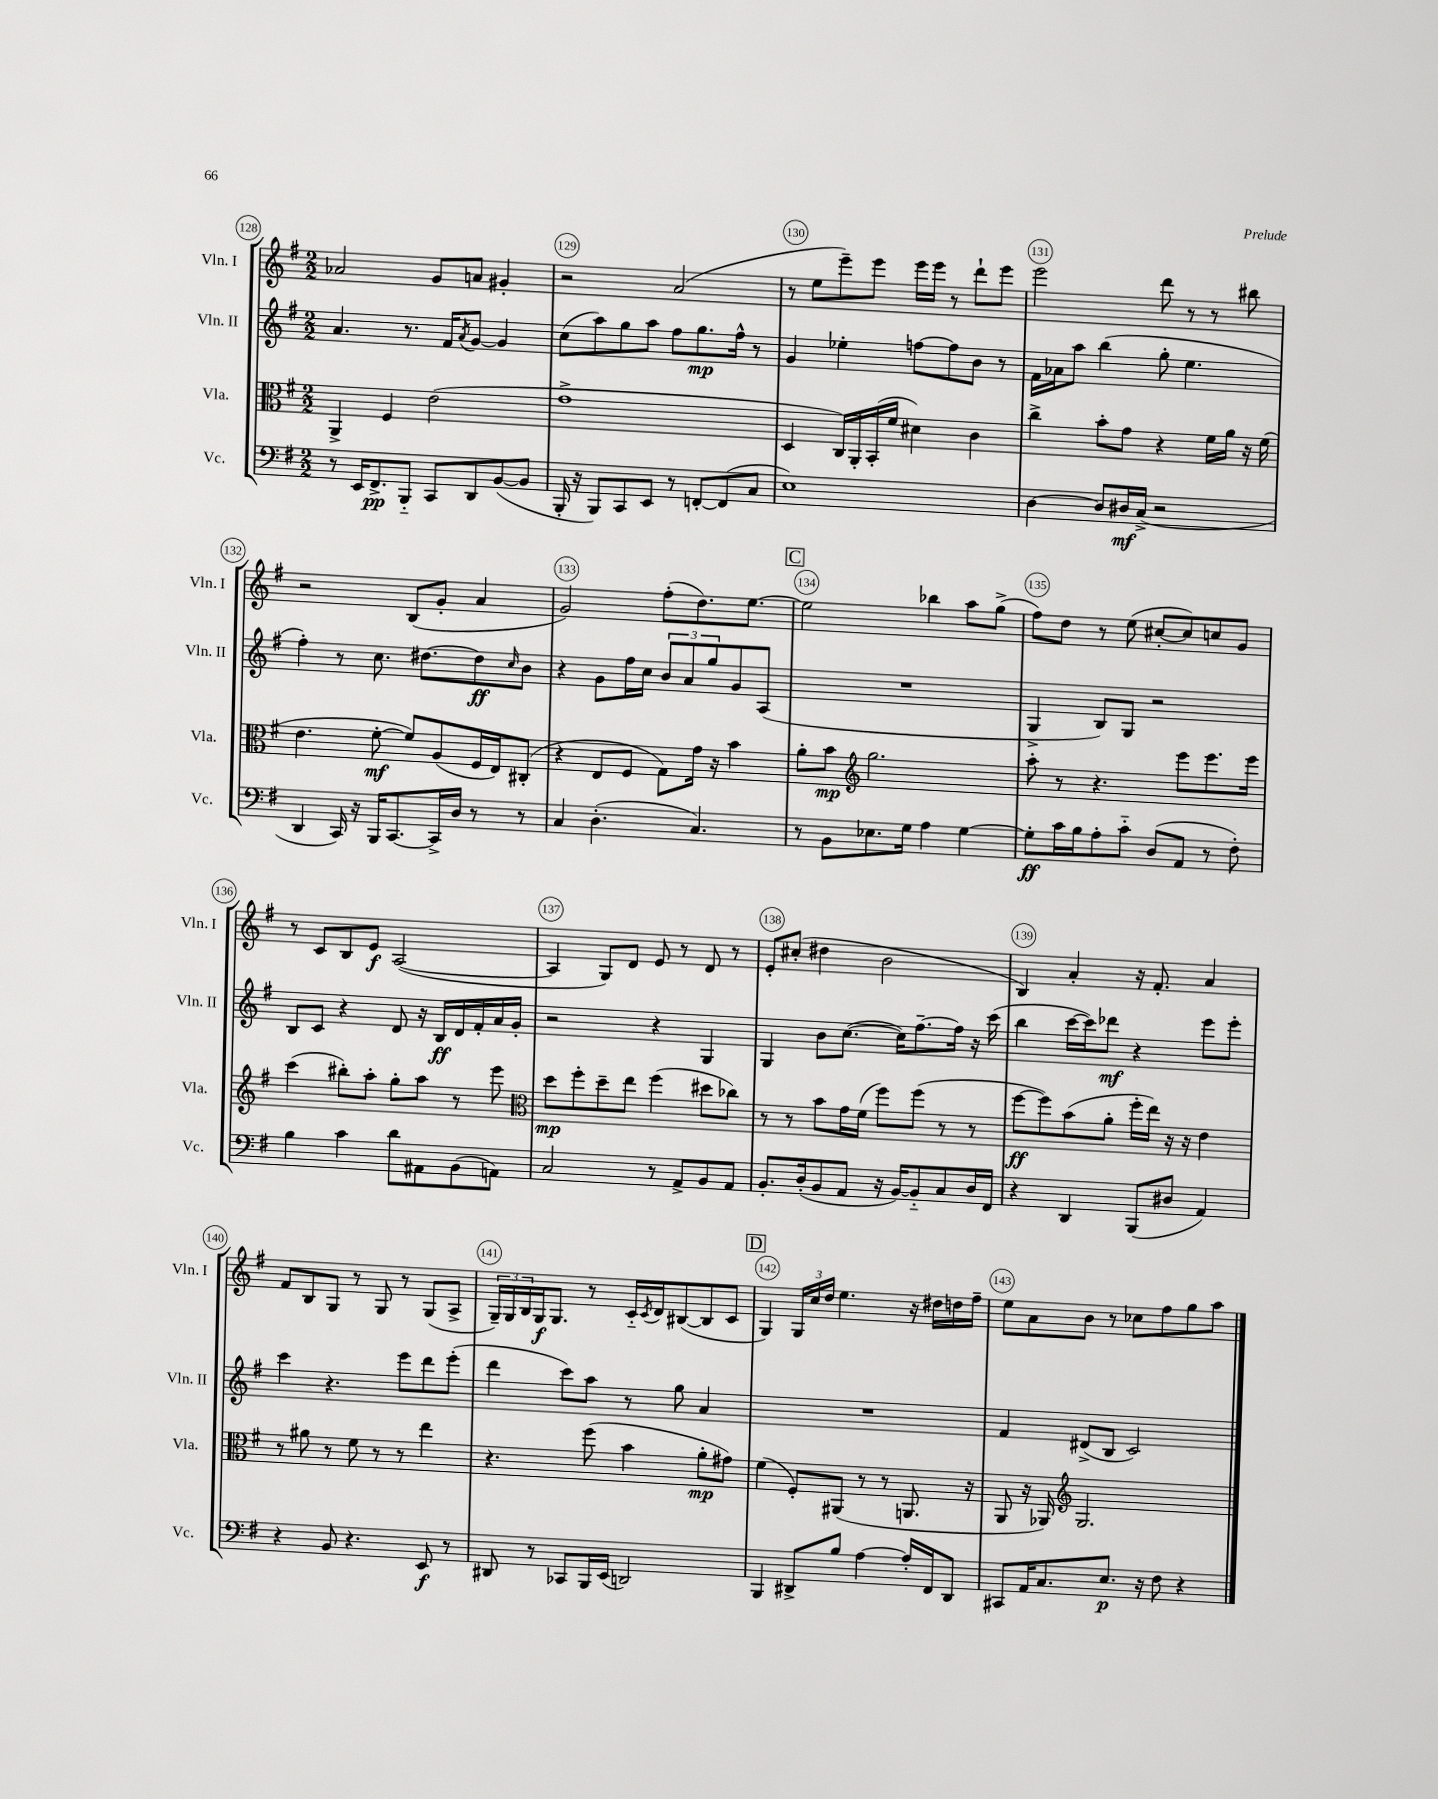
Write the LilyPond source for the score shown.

<<
\new StaffGroup <<
\new Staff = "s0" \with { instrumentName = "Vln. I" shortInstrumentName = "Vln. I" } {
    \clef treble \key g \major \numericTimeSignature \time 2/2
    aes'2 g'8 a'8 gis'4-. |
    r2 a'2( |
    r8 e''8 e'''8--) e'''8 e'''16 e'''16 r8 d'''8-! e'''8 |
    e'''2 d'''8 r8 r8 bis''8 |
    r2 b8( g'8-. a'4 |
    g'2) fis''8-.( d''8.) e''8.~ |
    \mark \markup { \box "C" } e''2 bes''4 a''8 g''8->( |
    fis''8) d''8 r8 e''8( cis''8~-. cis''8) c''8 g'8 |
    r8 c'8 b8 e'8\f a2~( |
    a4 g8) d'8 e'8 r8 d'8 r8 |
    e'8-. cis''8-.( dis''4 b'2 |
    b4) a'4-. r16 fis'8.-. a'4 |
    fis'8 b8 g8 r8 g8 r8 g8( a8-> |
    \tuplet 3/2 { g16--) g16 b16 } g16\f g8. r8 c'16-_ \acciaccatura { c'8 } d'16 bis8~( bis8 c'8 |
    \mark \markup { \box "D" } g4) \tuplet 3/2 { g16 c''16 d''16 } e''4. r16 dis''16 d''16 fis''16-- |
    e''8 a'8 b'8 r8 ces''8 fis''8 g''8 a''8 \bar "|." |
}
\new Staff = "s1" \with { instrumentName = "Vln. II" shortInstrumentName = "Vln. II" } {
    \clef treble \key g \major \numericTimeSignature \time 2/2
    a'4. r8. fis'16 \acciaccatura { a'8 } g'8~ g'4 |
    c''8( a''8) g''8 a''8 fis''8 g''8.\mp fis''16-^ r8 |
    g'4 ees''4-. f''8~ f''8 b'8 r8 |
    fis'16 aes'16 a''8 b''4( g''8-. e''4. |
    fis''4-.) r8 c''8. dis''8.~ dis''8\ff \grace { c''16 } b'8 |
    r4 g'8 fis''16 c''16 \tuplet 3/2 { b'8 a'8 g''8 } g'8 a8( |
    \mark \markup { \box "C" } R1 |
    g4-> b8) g8 r2 |
    b8 c'8 r4 d'8 r16 b16\ff d'16 fis'16-. a'16 g'16-. |
    r2 r4 g4 |
    g4 b'8 c''8.~( c''16) fis''8.~-- fis''16 r16 c'''16( |
    b''4 c'''16~ c'''16) des'''8\mf r4 e'''8 e'''8-. |
    c'''4 r4. e'''8 d'''8 e'''8-.( |
    d'''4 c'''8) a''8 r8 g''8 a'4 |
    \mark \markup { \box "D" } R1 |
    fis'4 dis'8->( b8 c'2) \bar "|." |
}
\new Staff = "s2" \with { instrumentName = "Vla." shortInstrumentName = "Vla." } {
    \clef alto \key g \major \numericTimeSignature \time 2/2
    a,4-> fis4 e'2( |
    g'1-> |
    d4 c16) a,16-. b,16-.( fis'16 dis'4) c'4 |
    c''4-> b'8-. g'8 r4 fis'16 a'16 r16 fis'16( |
    e'4. fis'8~-.\mf fis'8) a8( fis16 e16) cis8-.( |
    r4 e8 fis8 g8) g'16 r16 b'4 |
    \mark \markup { \box "C" } a'8-. b'8\mp \clef treble g''2. |
    a''8-. r8 r4. e'''8 e'''8. e'''16 |
    c'''4( bis''8-.) a''8-. g''8-. a''8 r8 e'''8 |
    \clef alto d''8\mp fis''8-. d''8-- e''8 fis''4( dis''8 ces''8) |
    r8 r8 b'8 g'16 fis'16( fis''8) fis''8( r8 r8 |
    fis''8~\ff fis''8) b'8( a'8-. fis''16-. e''16) r16 r16 e'4 |
    r8 ais'8 r8 fis'8 r8 r8 e''4 |
    r4. fis''8( b'4 a'8-.\mp gis'8) |
    \mark \markup { \box "D" } fis'4( fis8-.) ais,8( r8 r8 a,8. r16 |
    a,8 r16 aes,16) \clef treble g2. \bar "|." |
}
\new Staff = "s3" \with { instrumentName = "Vc." shortInstrumentName = "Vc." } {
    \clef bass \key g \major \numericTimeSignature \time 2/2
    r8 e,16 fis,8.->\pp b,,8-_ c,8 d,8 b,8~( b,8 |
    b,,16-. r16 b,,8) c,8 e,8 r8 f,8~-. f,8( c8 |
    e1) |
    d4~ d8 dis16\mf c16->( r2 |
    d,4 c,16) r16 b,,16 c,8.~ c,16-> d16 r8 r8 |
    c4 d4.-.( c4.) |
    \mark \markup { \box "C" } r8 b,8 ees8. g16 a4 g4~ |
    g8-.\ff c'16 b16 a8-. c'8-_ d8( a,8 r8 fis8-.) |
    b4 c'4 d'8 ais,8 b,8( a,8) |
    c2 r8 a,8-> b,8 a,8 |
    b,8.-. d16-.( b,8 a,8 r16 b,16~) b,8-_ c8 d16 fis,16 |
    r4 d,4 b,,8( dis8 a,4) |
    r4 b,8 r4. e,8\f r8 |
    dis,8 r8 ces,8 b,,16 e,16( d,2) |
    \mark \markup { \box "D" } b,,4 dis,8-> b8 a4~ a16-. fis,16 dis,8 |
    cis,8 a,16 c8. e8.\p r16 fis8 r4 \bar "|." |
}
>>
>>
\layout { \context { \Score currentBarNumber = #128 \override BarNumber.break-visibility = ##(#f #t #t) barNumberVisibility = #all-bar-numbers-visible \override BarNumber.stencil = #(make-stencil-circler 0.1 0.3 ly:text-interface::print) } }
